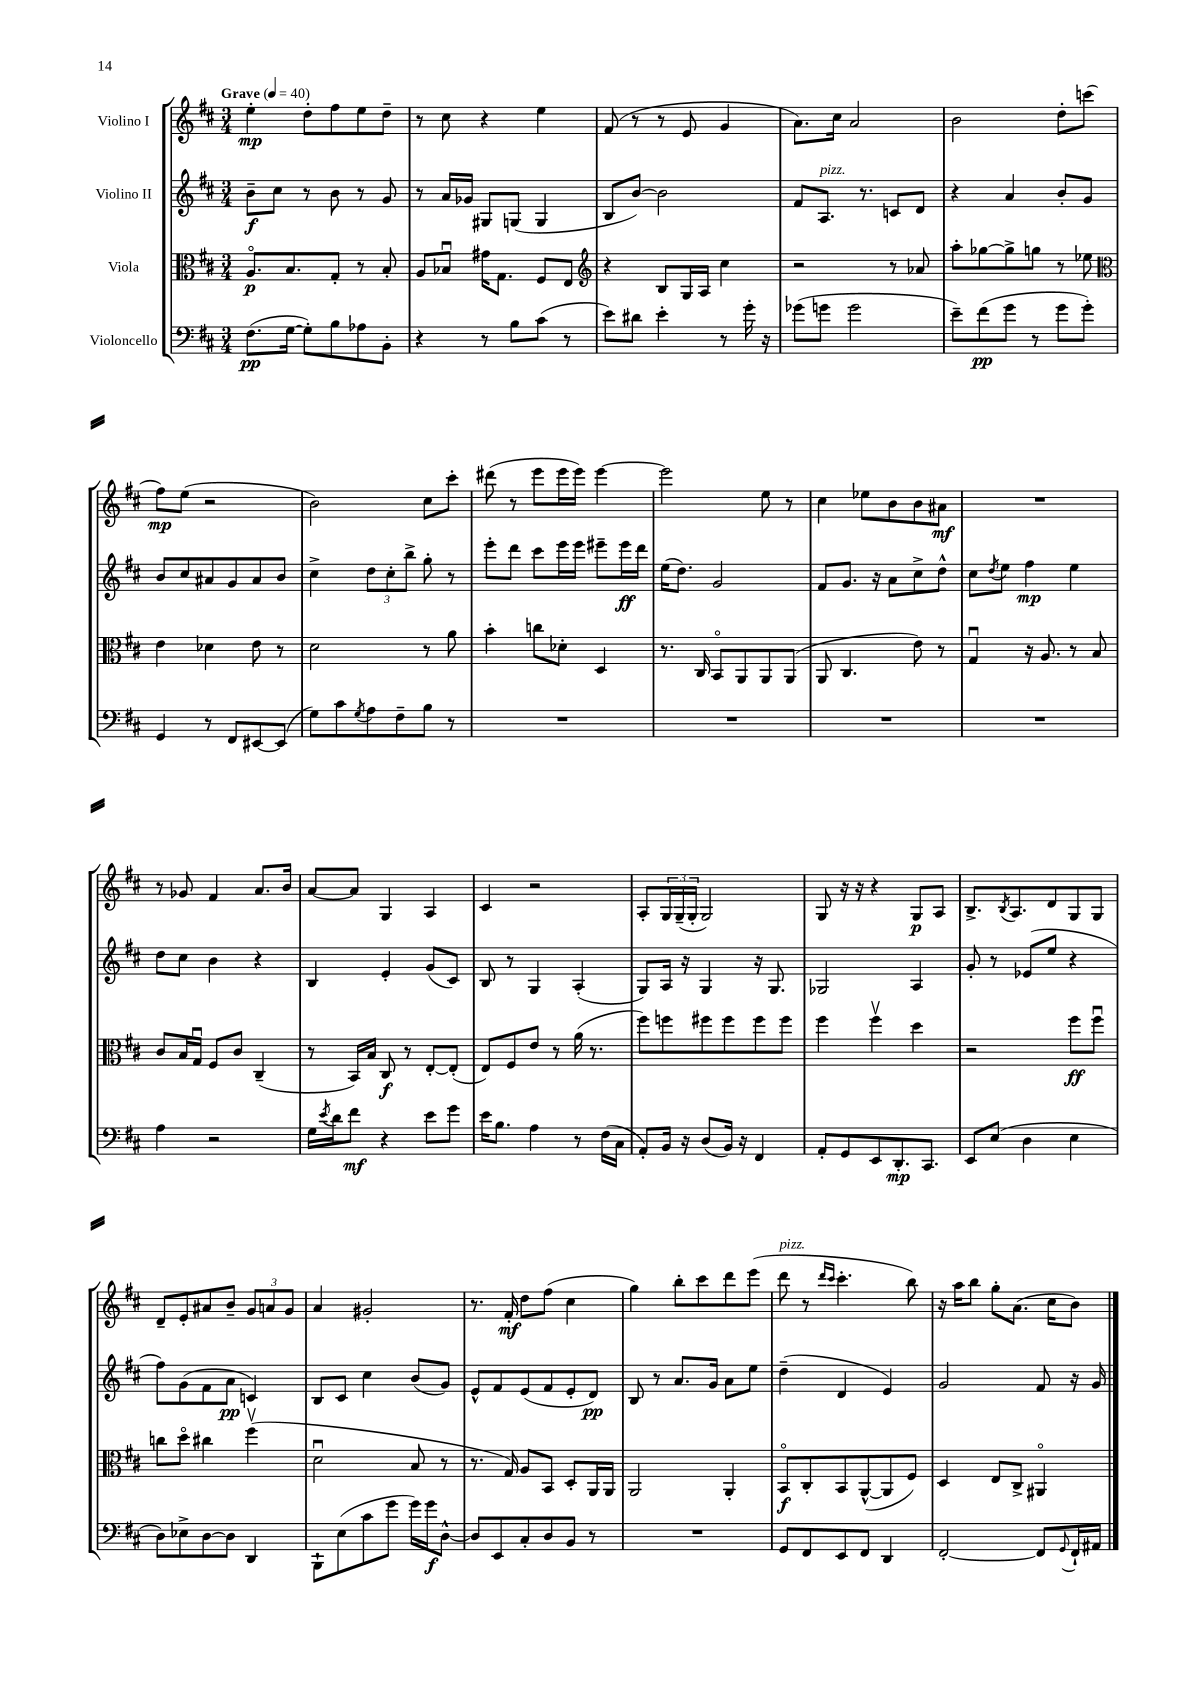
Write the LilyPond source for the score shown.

<<
\new StaffGroup <<
\new Staff = "s0" \with { instrumentName = "Violino I" } {
    \clef treble \key d \major \numericTimeSignature \time 3/4 \tempo "Grave" 4 = 40
    e''4-.\mp d''8-. fis''8 e''8 d''8-- |
    r8 cis''8 r4 e''4 |
    fis'8( r8 r8 e'8 g'4 |
    a'8.) cis''16 a'2 |
    b'2 d''8-. c'''8( |
    fis''8\mp) e''8( r2 |
    b'2) cis''8 cis'''8-. |
    dis'''8( r8 e'''8 e'''16 e'''16) e'''4~ |
    e'''2 e''8 r8 |
    cis''4 ees''8 b'8 b'8 ais'8\mf |
    R2. |
    r8 ges'8 fis'4 a'8. b'16 |
    a'8~ a'8 g4 a4 |
    cis'4 r2 |
    a8-. \tuplet 3/2 { g16 g16--( g16-. } g2) |
    g8 r16 r16 r4 g8\p a8 |
    b8.-> \acciaccatura { b8 } a8. d'8 g8 g8 |
    d'8-- e'8-. ais'8 b'8-- \tuplet 3/2 { g'8 a'8 g'8 } |
    a'4 gis'2-. |
    r8. fis'16-.\mf d''8 fis''8( cis''4 |
    g''4) b''8-. cis'''8 d'''8 e'''8( |
    d'''8^\markup { \italic "pizz." } r8 \grace { d'''16 cis'''16 } cis'''4.-. b''8) |
    r16 a''16 b''8 g''8-. a'8.( cis''16 b'8) \bar "|." |
}
\new Staff = "s1" \with { instrumentName = "Violino II" } {
    \clef treble \key d \major \numericTimeSignature \time 3/4
    b'8--\f cis''8 r8 b'8 r8 g'8 |
    r8 a'16 ges'16 gis8 g8( g4 |
    b8 b'8~) b'2 |
    fis'8 a8.^\markup { \italic "pizz." } r8. c'8 d'8 |
    r4 a'4 b'8-. g'8 |
    b'8 cis''8 ais'8 g'8 ais'8 b'8 |
    cis''4-> \tuplet 3/2 { d''8 cis''8-. b''8-> } g''8-. r8 |
    e'''8-. d'''8 cis'''8 e'''16 e'''16 eis'''8-- eis'''16\ff d'''16 |
    e''16( d''8.) g'2 |
    fis'8 g'8. r16 a'8 cis''8-> d''8-^ |
    cis''8 \acciaccatura { d''8 } e''8 fis''4\mp e''4 |
    d''8 cis''8 b'4 r4 |
    b4 e'4-. g'8( cis'8) |
    b8 r8 g4 a4-.( |
    g8) a16 r16 g4 r16 g8. |
    ges2 a4 |
    g'8-. r8 ees'8( e''8 r4 |
    fis''8) g'8( fis'8 a'8\pp c'4) |
    b8 cis'8 cis''4 b'8( g'8) |
    e'8-^ fis'8 e'8( fis'8 e'8-. d'8\pp) |
    b8 r8 a'8. g'16 a'8 e''8 |
    d''4--( d'4 e'4) |
    g'2 fis'8 r16 g'16 \bar "|." |
}
\new Staff = "s2" \with { instrumentName = "Viola" } {
    \clef alto \key d \major \numericTimeSignature \time 3/4
    a8.\flageolet\p b8. g8-. r8 b8-. |
    a8 bes8\downbow gis'16 g8. fis8 e8 |
    \clef treble r4 b8 g16 a16 cis''4 |
    r2 r8 aes'8 |
    a''8-. ges''8~ ges''8-> g''8 r8 ees''8 |
    \clef alto e'4 des'4 e'8 r8 |
    d'2 r8 a'8 |
    b'4-. c''8 des'8-. d4 |
    r8. cis16 b,8\flageolet a,8 a,8 a,8( |
    a,8 cis4. e'8) r8 |
    g4\downbow r16 a8. r8 b8 |
    cis'8 b16 g16\downbow fis8 cis'8 cis4--( |
    r8 b,16) b16 cis8\f r8 e8~-. e8-.( |
    e8) fis8 e'8 r8 a'16( r8. |
    fis''8) f''8 fis''8 fis''8 fis''8 fis''8 |
    fis''4 fis''4\upbow d''4 |
    r2 fis''8\ff fis''8\downbow |
    c''8 d''8\flageolet cis''4 fis''4\upbow( |
    d'2\downbow b8 r8 |
    r8. g16) a8 b,8 d8-. a,16 a,16 |
    a,2 a,4-. |
    b,8\flageolet\f cis8-. b,8 a,8~-^( a,8 fis8) |
    d4 e8 cis8-> ais,4\flageolet \bar "|." |
}
\new Staff = "s3" \with { instrumentName = "Violoncello" } {
    \clef bass \key d \major \numericTimeSignature \time 3/4
    fis8.\pp( g16~ g8-.) b8 aes8 b,8-. |
    r4 r8 b8 cis'8( r8 |
    e'8) dis'8 e'4-. r8 g'16-. r16 |
    ges'8( g'8 g'2 |
    e'8--) fis'8\pp( g'8 r8 g'8 g'8-.) |
    g,4 r8 fis,8 eis,8~ eis,8( |
    g8) cis'8 \acciaccatura { g8 } a8 fis8-- b8 r8 |
    R2. |
    R2. |
    R2. |
    R2. |
    a4 r2 |
    g16 \acciaccatura { e'8 } d'16 fis'8\mf r4 e'8 g'8 |
    e'16 b8. a4 r8 fis16( cis16 |
    a,8-.) b,16 r16 d8( b,16) r16 fis,4 |
    a,8-. g,8 e,8 d,8.-.\mp cis,8. |
    e,8 e8( d4 e4 |
    d8) ees8-> d8~ d8 d,4 |
    b,,8-! e8( cis'8 g'8 g'16) g'16\f d8~-^ |
    d8 e,8 cis8-. d8 b,8 r8 |
    R2. |
    g,8 fis,8 e,8 fis,8 d,4 |
    fis,2~-. fis,8 \appoggiatura { g,8 } fis,16-! ais,16 \bar "|." |
}
>>
>>
\layout { \context { \Score \remove "Bar_number_engraver" } }
